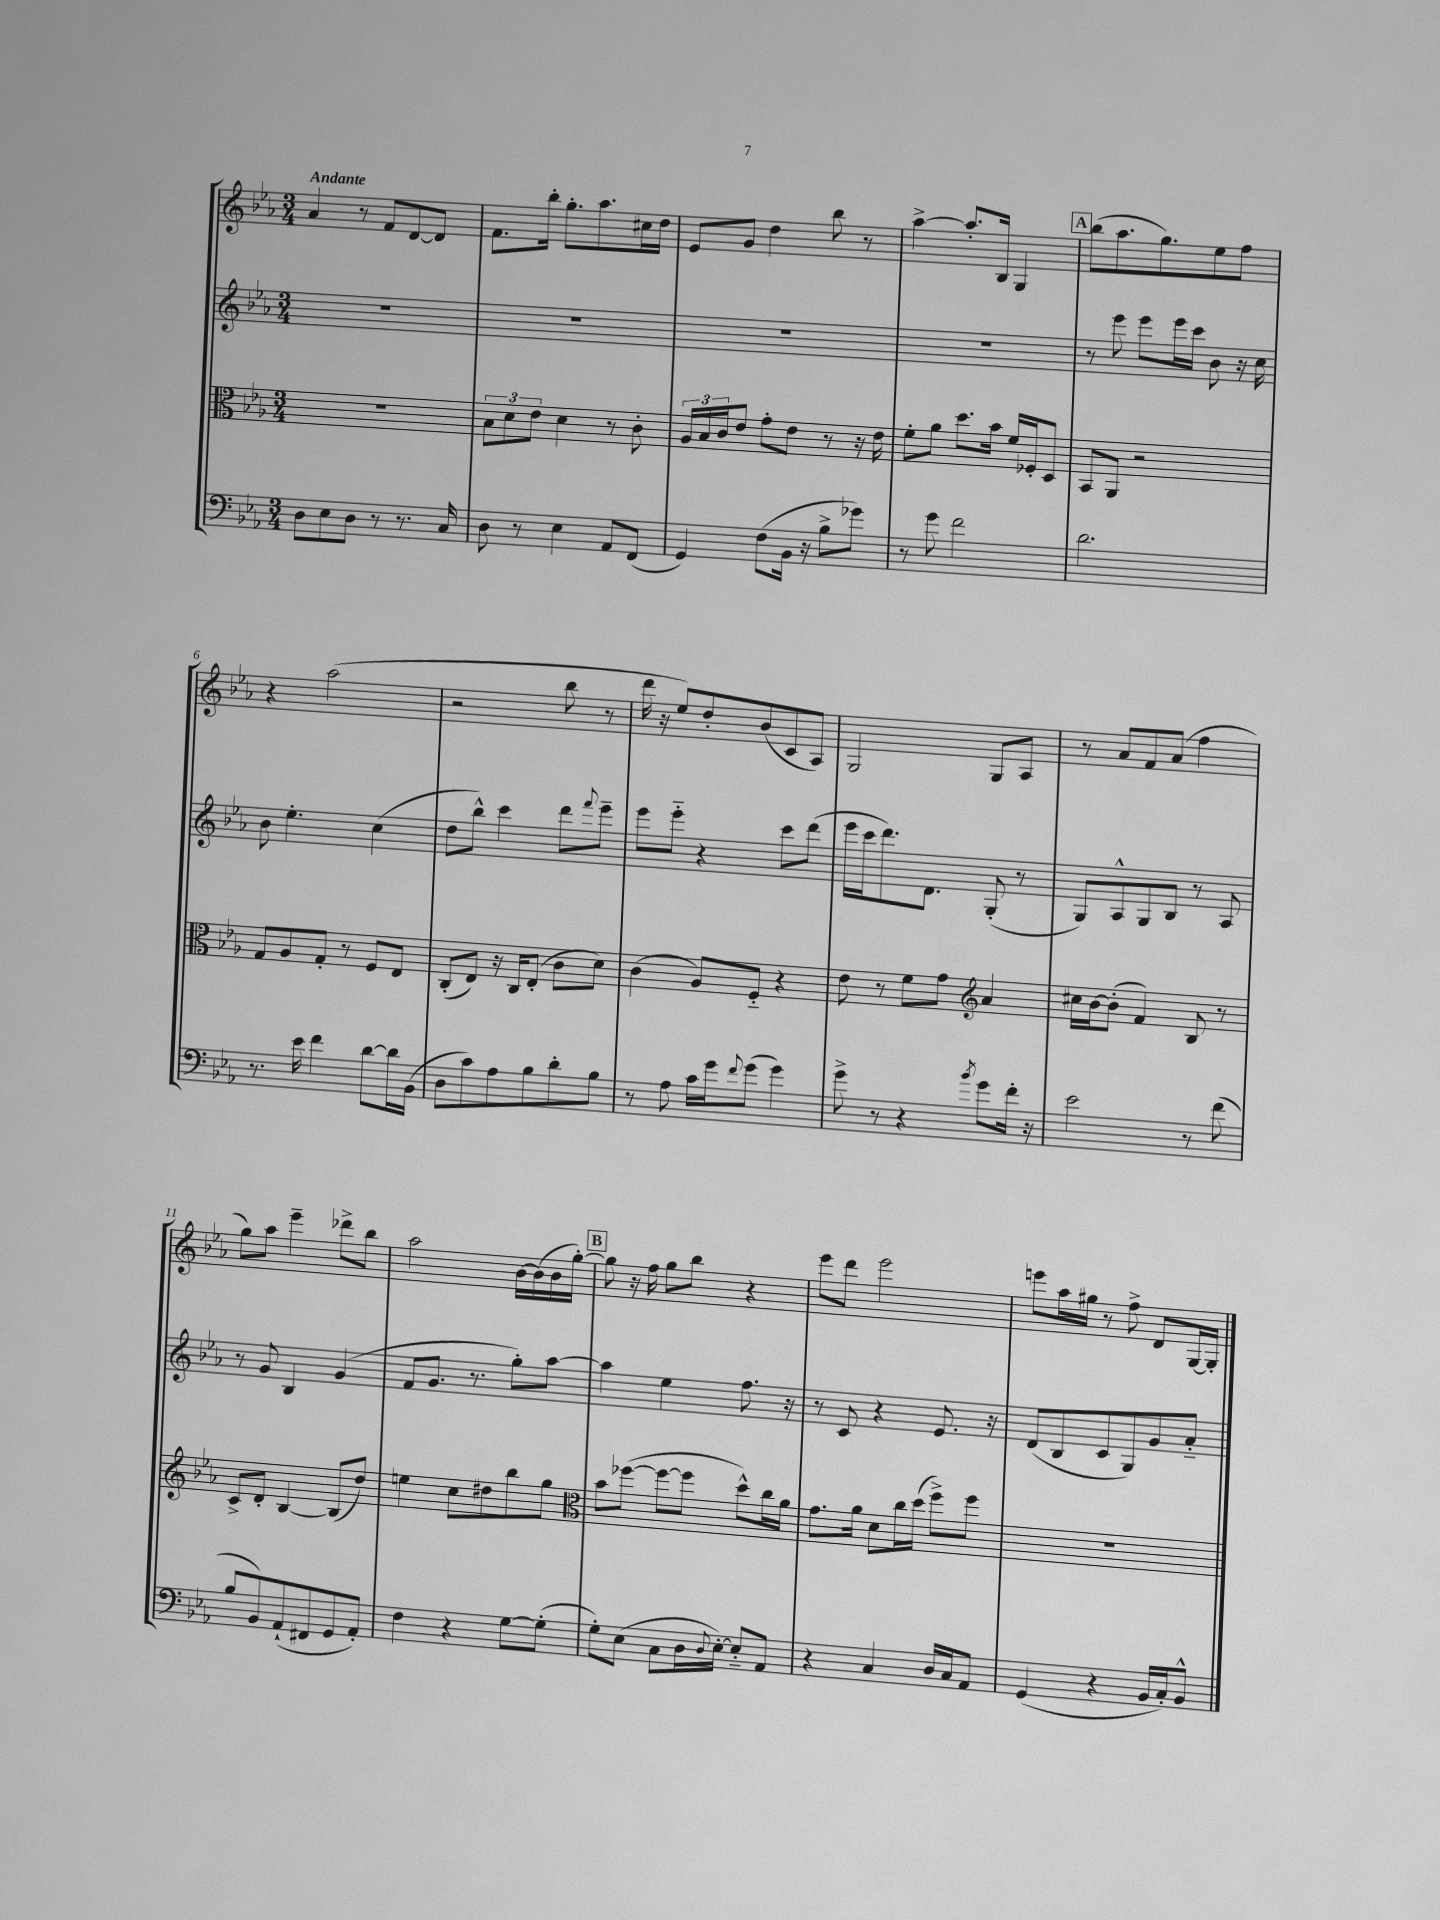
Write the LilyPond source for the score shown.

<<
\new StaffGroup <<
\new Staff = "s0" {
    \clef treble \key ees \major \numericTimeSignature \time 3/4 \tempo "Andante"
    aes'4 r8 f'8 d'8~ d'8 |
    f'8. bes''16-. g''8.-. aes''8. cis''16 d''16 |
    ees'8 g'8 d''4 bes''8 r8 |
    aes''4~-> aes''8.-. bes16 g4 |
    \mark \markup { \box "A" } bes''8( aes''8. g''8.) ees''8 f''8 |
    r4 aes''2( |
    r2 bes''8 r8 |
    d'''16 r16 ees''8) d''8-. bes'8( c'8 aes8) |
    g2 g8 aes8 |
    r8 aes'8 f'8 aes'8( f''4 |
    g''8) aes''8 ees'''4-- des'''8-> bes''8 |
    aes''2 bes'16~ bes'16( bes'16 g''16~-.) |
    \mark \markup { \box "B" } g''8 r16 f''16 g''8 bes''8 r4 |
    ees'''8 d'''8 ees'''2 |
    e'''8 aes''16 gis''16 r8 f''8-> d'8 g16~ g16-. \bar "|." |
}
\new Staff = "s1" {
    \clef treble \key ees \major \numericTimeSignature \time 3/4
    R2. |
    R2. |
    R2. |
    R2. |
    \mark \markup { \box "A" } r8 ees'''8 ees'''8 ees'''16 c'''16 bes'8 r16 c''16 |
    bes'8 ees''4.-. c''4( |
    d''8 bes''8-^) c'''4 d'''8 \appoggiatura { f'''8 } ees'''8-- |
    ees'''8 ees'''8-_ r4 c'''8 d'''8( |
    ees'''16 c'''16 d'''8.) d'8. g8-.( r8 |
    g8) aes8-^ g8 bes8 r8 aes8 |
    r8 g'8 bes4 g'4( |
    f'8 g'8. r8. g''8-.) aes''8~ |
    \mark \markup { \box "B" } aes''4 ees''4 f''8. r16 |
    r8 c'8 r4 ees'8. r16 |
    d'8( bes8 c'8 g8) g'8 aes'8-_ \bar "|." |
}
\new Staff = "s2" {
    \clef alto \key ees \major \numericTimeSignature \time 3/4
    R2. |
    \tuplet 3/2 { bes8 d'8 ees'8 } d'4 r8 c'8-. |
    \tuplet 3/2 { aes16 bes16 c'16 } ees'8 g'8-. ees'8 r8 r16 ees'16 |
    f'8-. aes'8 d''8. bes'16 f'16 fes16-. d8 |
    \mark \markup { \box "A" } bes,8 aes,8 r2 |
    g8 aes8 g8-. r8 f8 ees8 |
    c8-.( ees8) r16 c16 ees8-.( c'8 d'8) |
    c'4( aes8) f8-_ r4 |
    ees'8 r8 f'8 g'8 \clef treble aes'4 |
    cis''16 bes'16~ bes'8-.( f'4) bes8 r8 |
    c'8-> d'8-. bes4~ bes8( d''8) |
    e''4 c''8 dis''8 bes''8 g''8 |
    \mark \markup { \box "B" } \clef alto bes'8 fes''8~( fes''8~ fes''8 d''8-^) c''16 aes'16 |
    g'8. aes'16 d'8 c''16 d''16( f''8->) f''8 |
    R2. \bar "|." |
}
\new Staff = "s3" {
    \clef bass \key ees \major \numericTimeSignature \time 3/4
    d8 ees8 d8 r8 r8. c16 |
    d8 r8 ees4 aes,8 f,8( |
    g,4) f8( bes,16 r16 bes8-> ges'8) |
    r8 g'8 f'2 |
    \mark \markup { \box "A" } d'2. |
    r8. ees'16 f'4 d'8~ d'16 bes,16( |
    d8 c'8) aes8 bes8 d'8-. bes8 |
    r8 aes8 c'16 g'16 \appoggiatura { f'8 } g'8( g'4) |
    g'8-> r8 r4 \acciaccatura { bes'8 } g'8 f'16-. r16 |
    ees'2 r8 f'8( |
    bes8 bes,8) aes,8-!( fis,8 g,8 aes,8-.) |
    f4 r4 g8~ g8-.( |
    \mark \markup { \box "B" } g8-.) ees8( c8 d16 \appoggiatura { d8 } ees16~-.) ees8-_ aes,8 |
    r4 c4 d16 c16 aes,8 |
    g,4( r4 bes,16 c16-.) bes,8-^ \bar "|." |
}
>>
>>
